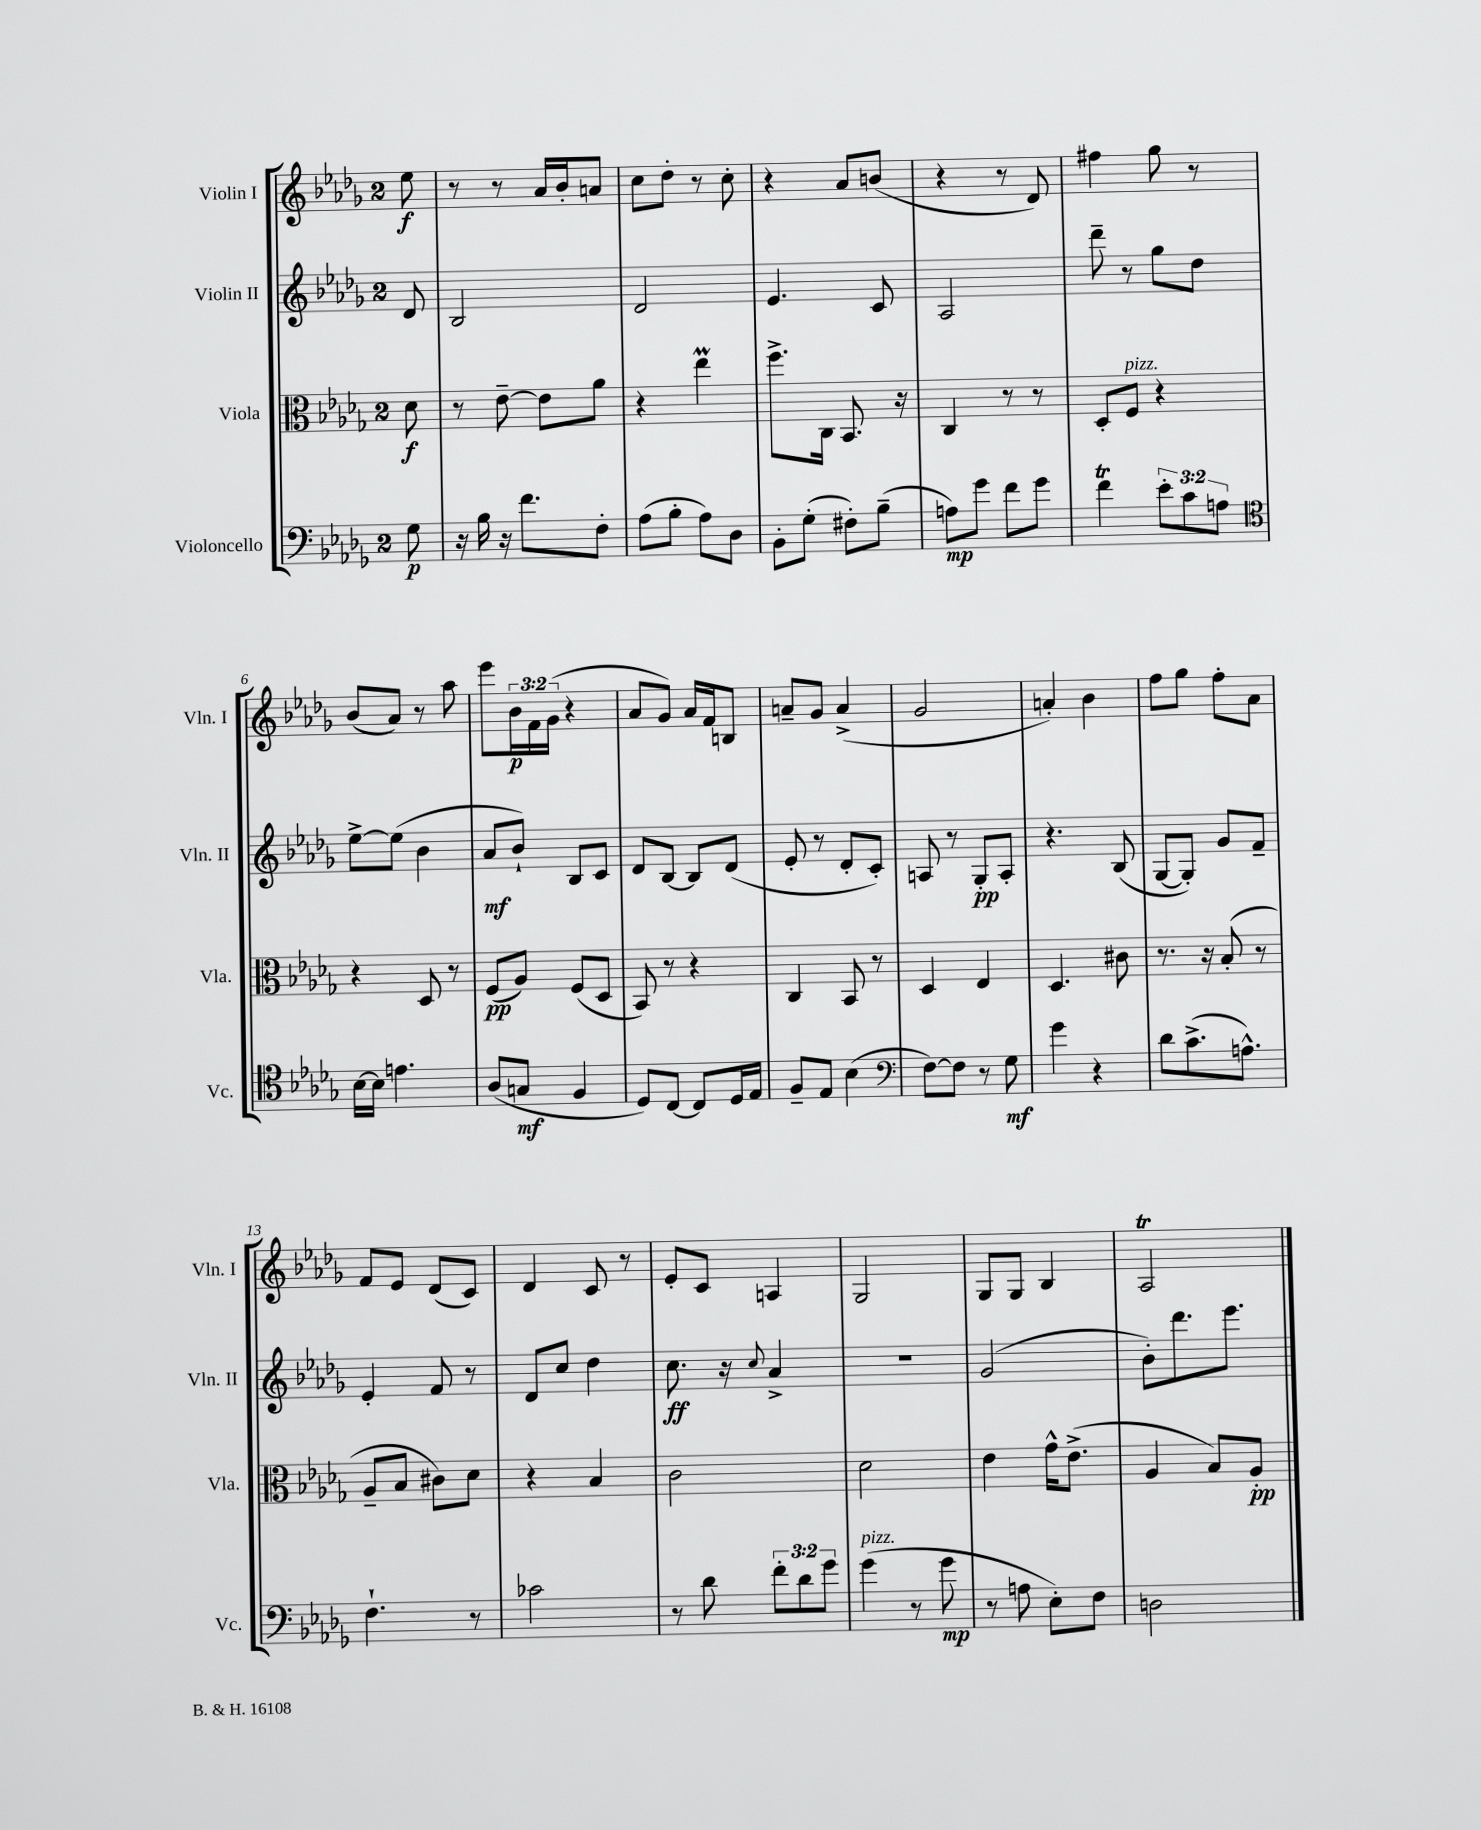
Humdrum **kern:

**kern	**dynam	**kern	**dynam	**kern	**dynam	**kern	**dynam
*part4	*part4	*part3	*part3	*part2	*part2	*part1	*part1
*staff4	*staff4	*staff3	*staff3	*staff2	*staff2	*staff1	*staff1
*I"Violoncello	*	*I"Viola	*	*I"Violin II	*	*I"Violin I	*
*I'Vc.	*	*I'Vla.	*	*I'Vln. II	*	*I'Vln. I	*
*clefF4	*	*clefC3	*	*clefG2	*	*clefG2	*
*k[b-e-a-d-g-]	*	*k[b-e-a-d-g-]	*	*k[b-e-a-d-g-]	*	*k[b-e-a-d-g-]	*
*M2/4	*	*M2/4	*	*M2/4	*	*M2/4	*
=	=	=	=	=	=	=	=
8G-\	p	8d-\	f	8d-/	.	8ee-\	f
=1	=1	=1	=1	=1	=1	=1	=1
16r	.	8r	.	2B-/	.	8r	.
16B-\	.	.	.	.	.	.	.
16r	.	[8e-~\	.	.	.	8r	.
8.f\L	.	.	.	.	.	.	.
.	.	8e-\L]	.	.	.	16a-/LL	.
.	.	.	.	.	.	16b-'/J	.
8F'\J	.	8a-\J	.	.	.	8an/J	.
=2	=2	=2	=2	=2	=2	=2	=2
(8A-\L	.	4r	.	2d-/	.	8cc\L	.
8B-'\J	.	.	.	.	.	8dd-'\J	.
8A-\L)	.	4ee-M\	.	.	.	8r	.
8D-\J	.	.	.	.	.	8cc'\	.
=3	=3	=3	=3	=3	=3	=3	=3
8BB-'\L	.	8.ff^\L	.	4.e-/	.	4r	.
(8G-'\J	.	.	.	.	.	.	.
.	.	16C\Jk	.	.	.	.	.
8F#X'\L)	.	8.BB-/	.	.	.	8a-/L	.
(8B-~\J	.	.	.	8c/	.	(8bn/J	.
.	.	16r	.	.	.	.	.
=4	=4	=4	=4	=4	=4	=4	=4
8An\L)	mp	4C/	.	2A-/	.	4r	.
8g-\J	.	.	.	.	.	.	.
8f\L	.	8r	.	.	.	8r	.
8g-\J	.	8r	.	.	.	8d-/)	.
=5	=5	=5	=5	=5	=5	=5	=5
4ft\	.	8D-'/L	.	8ddd-~\	.	4ff#X\	.
!	!	!LO:TX:a:i:t=pizz.	!	!	!	!	!
.	.	8F/J	.	8r	.	.	.
12e-'\L	.	4r	.	8gg-\L	.	8gg-\	.
12c\	.	.	.	.	.	.	.
.	.	.	.	8dd-\J	.	8r	.
12An\J	.	.	.	.	.	.	.
!!LO:LB:g=z
=6	=6	=6	=6	=6	=6	=6	=6
*clefC4	*	*	*	*	*	*	*
[16B-\LL	.	4r	.	[8ee-^\L	.	(8b-/L	.
16B-\JJ]	.	.	.	.	.	.	.
4.en\	.	.	.	(8ee-\J]	.	8a-/J)	.
.	.	8D-/	.	4b-\	.	8r	.
.	.	8r	.	.	.	8aa-\	.
=7	=7	=7	=7	=7	=7	=7	=7
(8A-/L	.	(8F/L	pp	8a-/L	mf	8eee-\L	.
8Gn/J	mf	8A-/J)	.	8b-`/J)	.	24b-\L	p
.	.	.	.	.	.	24f\	.
.	.	.	.	.	.	(24g-\JJ	.
4F/	.	(8F/L	.	8B-/L	.	4r	.
.	.	8D-/J	.	8c/J	.	.	.
=8	=8	=8	=8	=8	=8	=8	=8
8D-/L)	.	8BB-/)	.	8d-/L	.	8a-/L	.
[8C/J	.	8r	.	[8B-/J	.	8g-/J)	.
8C/L]	.	4r	.	8B-/L]	.	16a-/LL	.
.	.	.	.	.	.	16f/J	.
16D-/L	.	.	.	(8d-/J	.	8Bn/J	.
16E-/JJ	.	.	.	.	.	.	.
=9	=9	=9	=9	=9	=9	=9	=9
8F~/L	.	4C/	.	8e-'/	.	8an~/L	.
8E-/J	.	.	.	8r	.	8g-/J	.
(4B-\	.	8BB-/	.	8d-'/L	.	(4a^/	.
.	.	8r	.	8c'/J)	.	.	.
=10	=10	=10	=10	=10	=10	=10	=10
*clefF4	*	*	*	*	*	*	*
[8F\L)	.	4D-/	.	8An/	.	2g-/	.
8F\J]	.	.	.	8r	.	.	.
8r	.	4E-/	.	8G-'/L	pp	.	.
8G-\	mf	.	.	8A'/J	.	.	.
=11	=11	=11	=11	=11	=11	=11	=11
4g-\	.	4.D-/	.	4.r	.	4an'/)	.
4r	.	.	.	.	.	4b-\	.
.	.	8c#X\	.	(8B-/	.	.	.
=12	=12	=12	=12	=12	=12	=12	=12
8d-\L	.	8.r	.	[8G-/L	.	8ff\L	.
(8.c^\	.	.	.	8G-'/J])	.	8gg-\J	.
.	.	16r	.	.	.	.	.
.	.	(8B-'/	.	8g-/L	.	8ff'\L	.
8.An^^\J)	.	.	.	.	.	.	.
.	.	8r	.	8f~/J	.	8a-\J	.
!!LO:LB:g=z
=13	=13	=13	=13	=13	=13	=13	=13
4.F`\	.	8A-~/L	.	4e-'/	.	8f/L	.
.	.	8B-/J	.	.	.	8e-/J	.
.	.	8c#X\L)	.	8f/	.	(8d-/L	.
8r	.	8d-\J	.	8r	.	8c/J)	.
=14	=14	=14	=14	=14	=14	=14	=14
2c-X\	.	4r	.	8d-/L	.	4d-/	.
.	.	.	.	8cc/J	.	.	.
.	.	4B-/	.	4dd-\	.	8c/	.
.	.	.	.	.	.	8r	.
=15	=15	=15	=15	=15	=15	=15	=15
8r	.	2c\	.	8.cc\	ff	8e-'/L	.
8d-\	.	.	.	.	.	8c/J	.
.	.	.	.	16r	.	.	.
.	.	.	.	8qqcc/	.	.	.
12f'\L	.	.	.	4a-^/	.	4An/	.
12d-\	.	.	.	.	.	.	.
12g-\J	.	.	.	.	.	.	.
=16	=16	=16	=16	=16	=16	=16	=16
!LO:TX:a:i:t=pizz.	!	!	!	!	!	!	!
(4g-\	.	2d-\	.	2r	.	2G-/	.
8r	.	.	.	.	.	.	.
8g-\	mp	.	.	.	.	.	.
=17	=17	=17	=17	=17	=17	=17	=17
8r	.	4e-\	.	(2g-/	.	8G-/L	.
8An\	.	.	.	.	.	8G-/J	.
8E-'\L)	.	16g-^^\KL	.	.	.	4B-/	.
.	.	(8.e-^\J	.	.	.	.	.
8F\J	.	.	.	.	.	.	.
=18	=18	=18	=18	=18	=18	=18	=18
2Dn\	.	4A-/	.	8b-'\L)	.	2A-T/	.
.	.	.	.	8.ddd-\	.	.	.
.	.	8B-/L)	.	.	.	.	.
.	.	.	.	8.eee-\J	.	.	.
.	.	8A-'/J	pp	.	.	.	.
==	==	==	==	==	==	==	==
*-	*-	*-	*-	*-	*-	*-	*-
